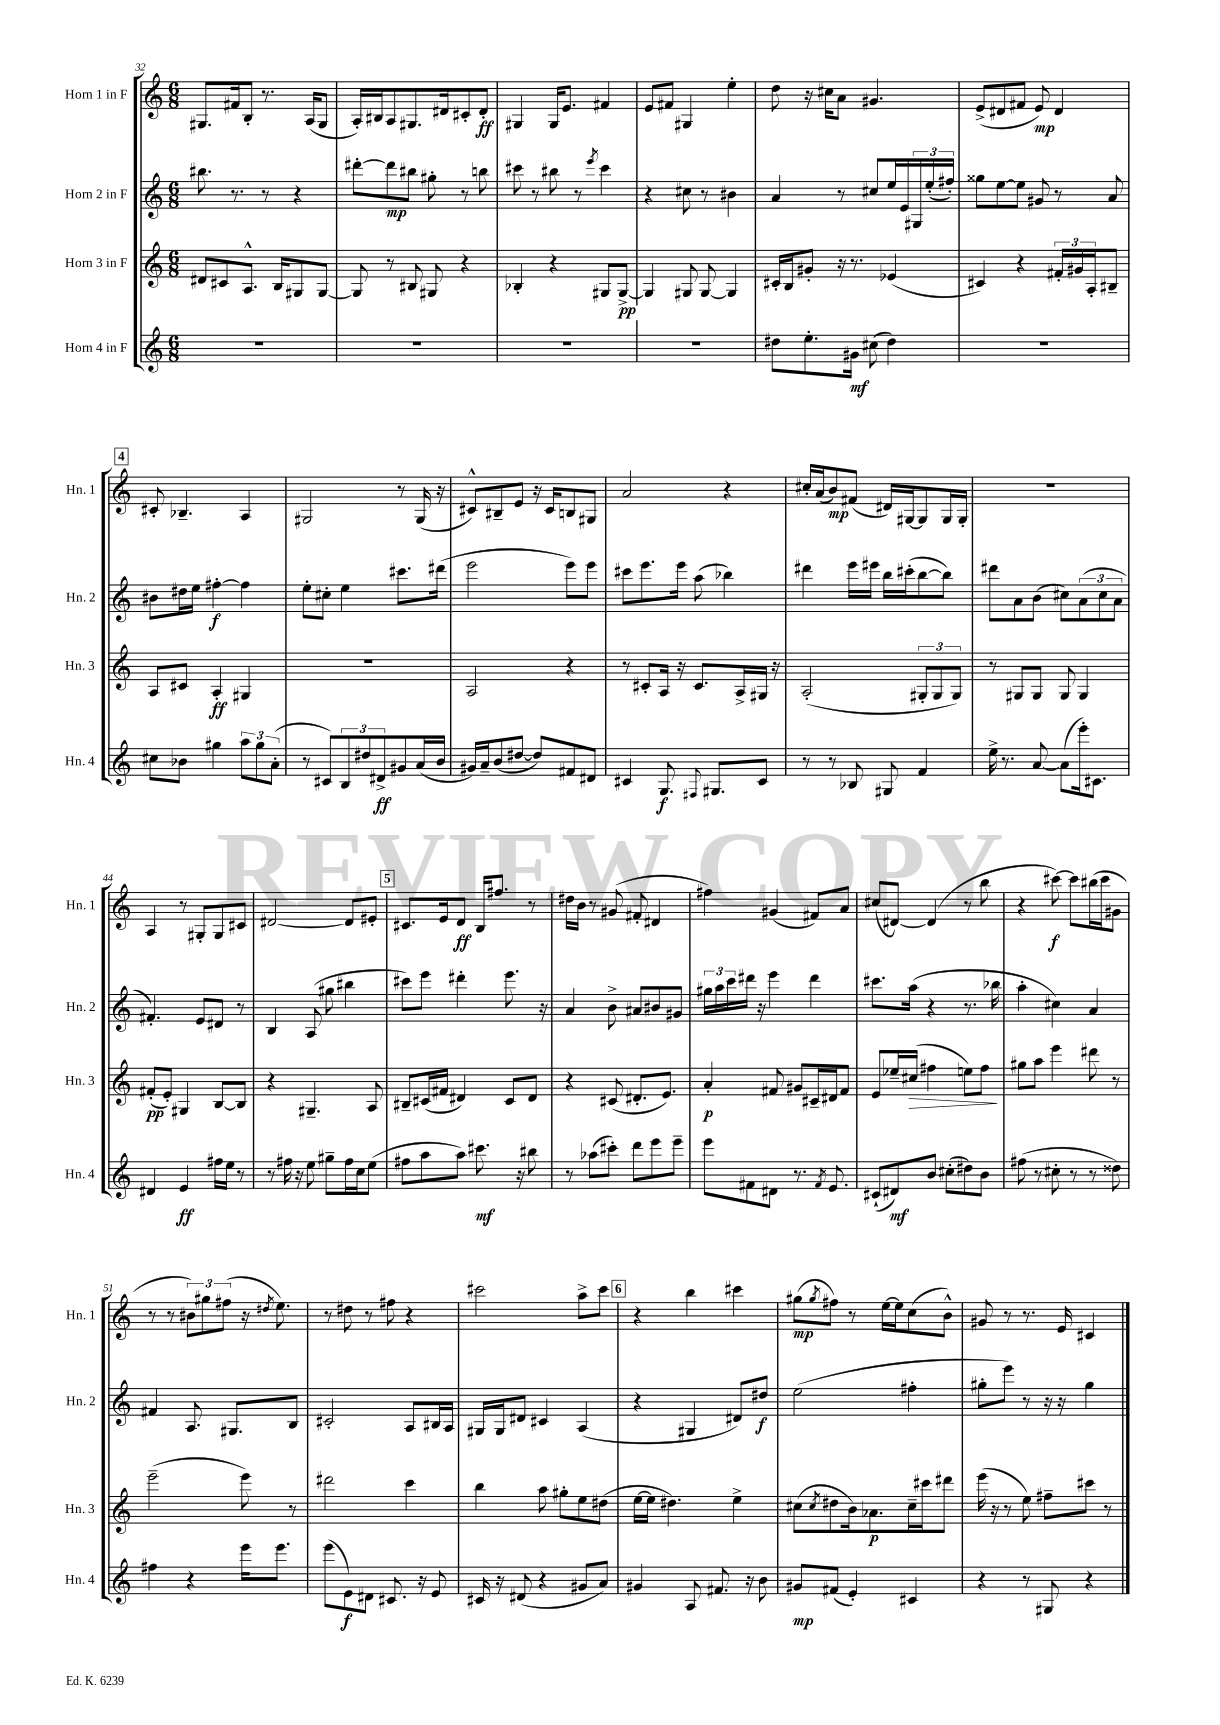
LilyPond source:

<<
\new StaffGroup <<
\new Staff = "s0" \with { instrumentName = "Horn 1 in F" shortInstrumentName = "Hn. 1" } {
    \clef treble \key c \major \numericTimeSignature \time 6/8
    gis8. fis'16 b8-. r8. a16( gis8 |
    a16-.) bis16 a8 gis8. dis'16 cis'8-. dis'8-.\ff |
    gis4 gis16 e'8. fis'4 |
    e'8 fis'8 gis4 e''4-. |
    d''8 r16 cis''16 a'8 gis'4. |
    e'8->( dis'8 fis'8 e'8\mp) dis'4 |
    \mark \markup { \box "4" } cis'8-. bes4.-- a4 |
    gis2 r8 gis16( r16 |
    cis'8-^) bis8-- e'8 r16 cis'16 b8 gis8 |
    a'2 r4 |
    cis''16-. a'16( b'8\mp) fis'8( dis'16) gis16~ gis8 gis16 gis16-. |
    R2. |
    a4 r8 gis8-. gis8 cis'8 |
    dis'2~ dis'8 eis'8-. |
    \mark \markup { \box "5" } cis'8. e'16 d'8\ff b16 fis''8. r8 |
    dis''16 b'16 r8 gis'8( fis'8-. dis'4 |
    fis''4) gis'4( fis'8) a'8 |
    cis''8( dis'8~) dis'4( r8 b''8 |
    r4 cis'''8~\f) cis'''8 bis''16( cis'''16 gis'8 |
    r8 r8 \tuplet 3/2 { bis'8) gis''8 fis''8( } r16 \acciaccatura { dis''8 } e''8.) |
    r8 dis''8 r8 fis''8 r4 |
    cis'''2 a''8-> cis'''8 |
    \mark \markup { \box "6" } r4 b''4 cis'''4 |
    gis''8\mp( \acciaccatura { gis''8 } fis''8) r8 e''16~ e''16 c''8( b'8-^) |
    gis'8 r8 r8. e'16 cis'4 \bar "|." |
}
\new Staff = "s1" \with { instrumentName = "Horn 2 in F" shortInstrumentName = "Hn. 2" } {
    \clef treble \key c \major \numericTimeSignature \time 6/8
    bis''8. r8. r8 r4 |
    dis'''8~-. dis'''8\mp bis''8 gis''8-. r8 b''8 |
    cis'''8 r8 bis''8 r8 \acciaccatura { e'''8 } cis'''4 |
    r4 cis''8 r8 bis'4 |
    a'4 r8 cis''8 e''16 e'16 \tuplet 3/2 { gis16 e''16-.( fis''16-.) } |
    gisis''8 e''8~ e''8 gis'8 r8 a'8 |
    \mark \markup { \box "4" } bis'8 dis''16 e''16 fis''4~-.\f fis''4 |
    e''8-. cis''8-. e''4 cis'''8. dis'''16( |
    e'''2 e'''8) e'''8 |
    cis'''8 e'''8. e'''16 a''8( bes''4) |
    dis'''4 e'''16 eis'''16 b''16 cis'''16-.( b''8~ b''8) |
    dis'''8 a'8 b'8( cis''8) \tuplet 3/2 { a'8( cis''8 a'8 } |
    fis'4.-.) e'8 dis'8 r8 |
    b4 a8( gis''8 bis''4 |
    \mark \markup { \box "5" } cis'''8) e'''8 dis'''4-. e'''8. r16 |
    a'4 b'8-> ais'8 bis'8 gis'8 |
    \tuplet 3/2 { gis''16 a''16 c'''16 } dis'''16 r16 e'''4 dis'''4 |
    cis'''8. a''16( r4 r8. bes''16 |
    a''4-. cis''4) a'4 |
    fis'4 a8. gis8. b8 |
    cis'2-. a8 bis16 a16 |
    gis16 gis16 dis'8 cis'4 a4( |
    \mark \markup { \box "6" } r4 gis4 dis'8) dis''8\f |
    e''2( fis''4-. |
    gis''8-. e'''8) r8 r16 r16 gis''4 \bar "|." |
}
\new Staff = "s2" \with { instrumentName = "Horn 3 in F" shortInstrumentName = "Hn. 3" } {
    \clef treble \key c \major \numericTimeSignature \time 6/8
    dis'8 cis'8 a8.-^ b16 gis8 gis8~ |
    gis8 r8 bis8 gis8 r4 |
    bes4-. r4 gis8 gis8~->\pp |
    gis4 gis8 gis8~ gis4 |
    cis'16-. b16 gis'8-. r16 r8. ees'4( |
    cis'4) r4 \tuplet 3/2 { fis'16-. gis'16 a16-. } bis8-- |
    \mark \markup { \box "4" } a8 cis'8 a4-.\ff gis4 |
    r2. |
    a2 r4 |
    r8 cis'8-. a16 r16 cis'8. a16-> gis16 r16 |
    a2-.( \tuplet 3/2 { gis8-. gis8 gis8) } |
    r8 gis8 gis8 gis8 gis4 |
    fis'8-.\pp( e'8-.) gis4 b8~ b8 |
    r4 gis4.-- a8 |
    \mark \markup { \box "5" } bis8-- cis'16( fis'16 dis'4) cis'8 dis'8 |
    r4 cis'8( dis'8.-. e'8.) |
    a'4-.\p fis'8 gis'8 cis'16-- dis'16 fis'8 |
    e'8 ees''16-- cis''16\>( fis''4 e''8) fis''8\! |
    gis''8 a''8 e'''4 dis'''8 r8 |
    e'''2--( e'''8) r8 |
    dis'''2 c'''4 |
    b''4 a''8 gis''8-. e''8 dis''8( |
    \mark \markup { \box "6" } e''16~ e''16 dis''4.) e''4-> |
    cis''8( \acciaccatura { cis''8 } dis''8 b'16) aes'8.\p cis''16-- cis'''16 dis'''8 |
    e'''16( r16 r8 e''8) fis''8-- cis'''8 r8 \bar "|." |
}
\new Staff = "s3" \with { instrumentName = "Horn 4 in F" shortInstrumentName = "Hn. 4" } {
    \clef treble \key c \major \numericTimeSignature \time 6/8
    R2. |
    R2. |
    R2. |
    R2. |
    dis''8 e''8.-. gis'16\mf cis''8( dis''4) |
    R2. |
    \mark \markup { \box "4" } cis''8 bes'8 gis''4 \tuplet 3/2 { a''8 gis''8 a'8-.( } |
    r8 cis'8) \tuplet 3/2 { b8 dis''8 dis'8->\ff } gis'8 a'16( b'16 |
    gis'16) a'16-- b'8( dis''8~ dis''8) fis'8 dis'8 |
    cis'4 g8.\f \appoggiatura { fis8 } gis8. cis'8 |
    r8 r8 bes8 gis8 f'4 |
    e''16-> r8. a'8~ a'8( e'''16-.) cis'8. |
    dis'4 e'4\ff fis''16 e''16 r8 |
    r8 fis''16 r16 e''8 gis''8-- fis''16 c''16 e''8( |
    \mark \markup { \box "5" } fis''8 a''8 a''8) cis'''8.\mf r16 bis''8 |
    r8 aes''8( cis'''8-.) d'''8 e'''8 e'''8-- |
    e'''8 fis'8 dis'8 r8. \acciaccatura { fis'8 } e'8. |
    cis'8-!( dis'8\mf) b'8 cis''8-.( dis''8) b'8 |
    fis''8( r8 cis''8-. r8 r8 disis''8) |
    fis''4 r4 e'''16 e'''8. |
    e'''8( e'8\f) dis'8 cis'8. r16 e'8 |
    cis'16 r16 dis'8( r4 gis'8 a'8) |
    \mark \markup { \box "6" } gis'4 a8 fis'8. r16 b'8 |
    gis'8\mp fis'8( e'4-.) cis'4 |
    r4 r8 gis8 r4 \bar "|." |
}
>>
>>
\layout { \context { \Score currentBarNumber = #32 } }
